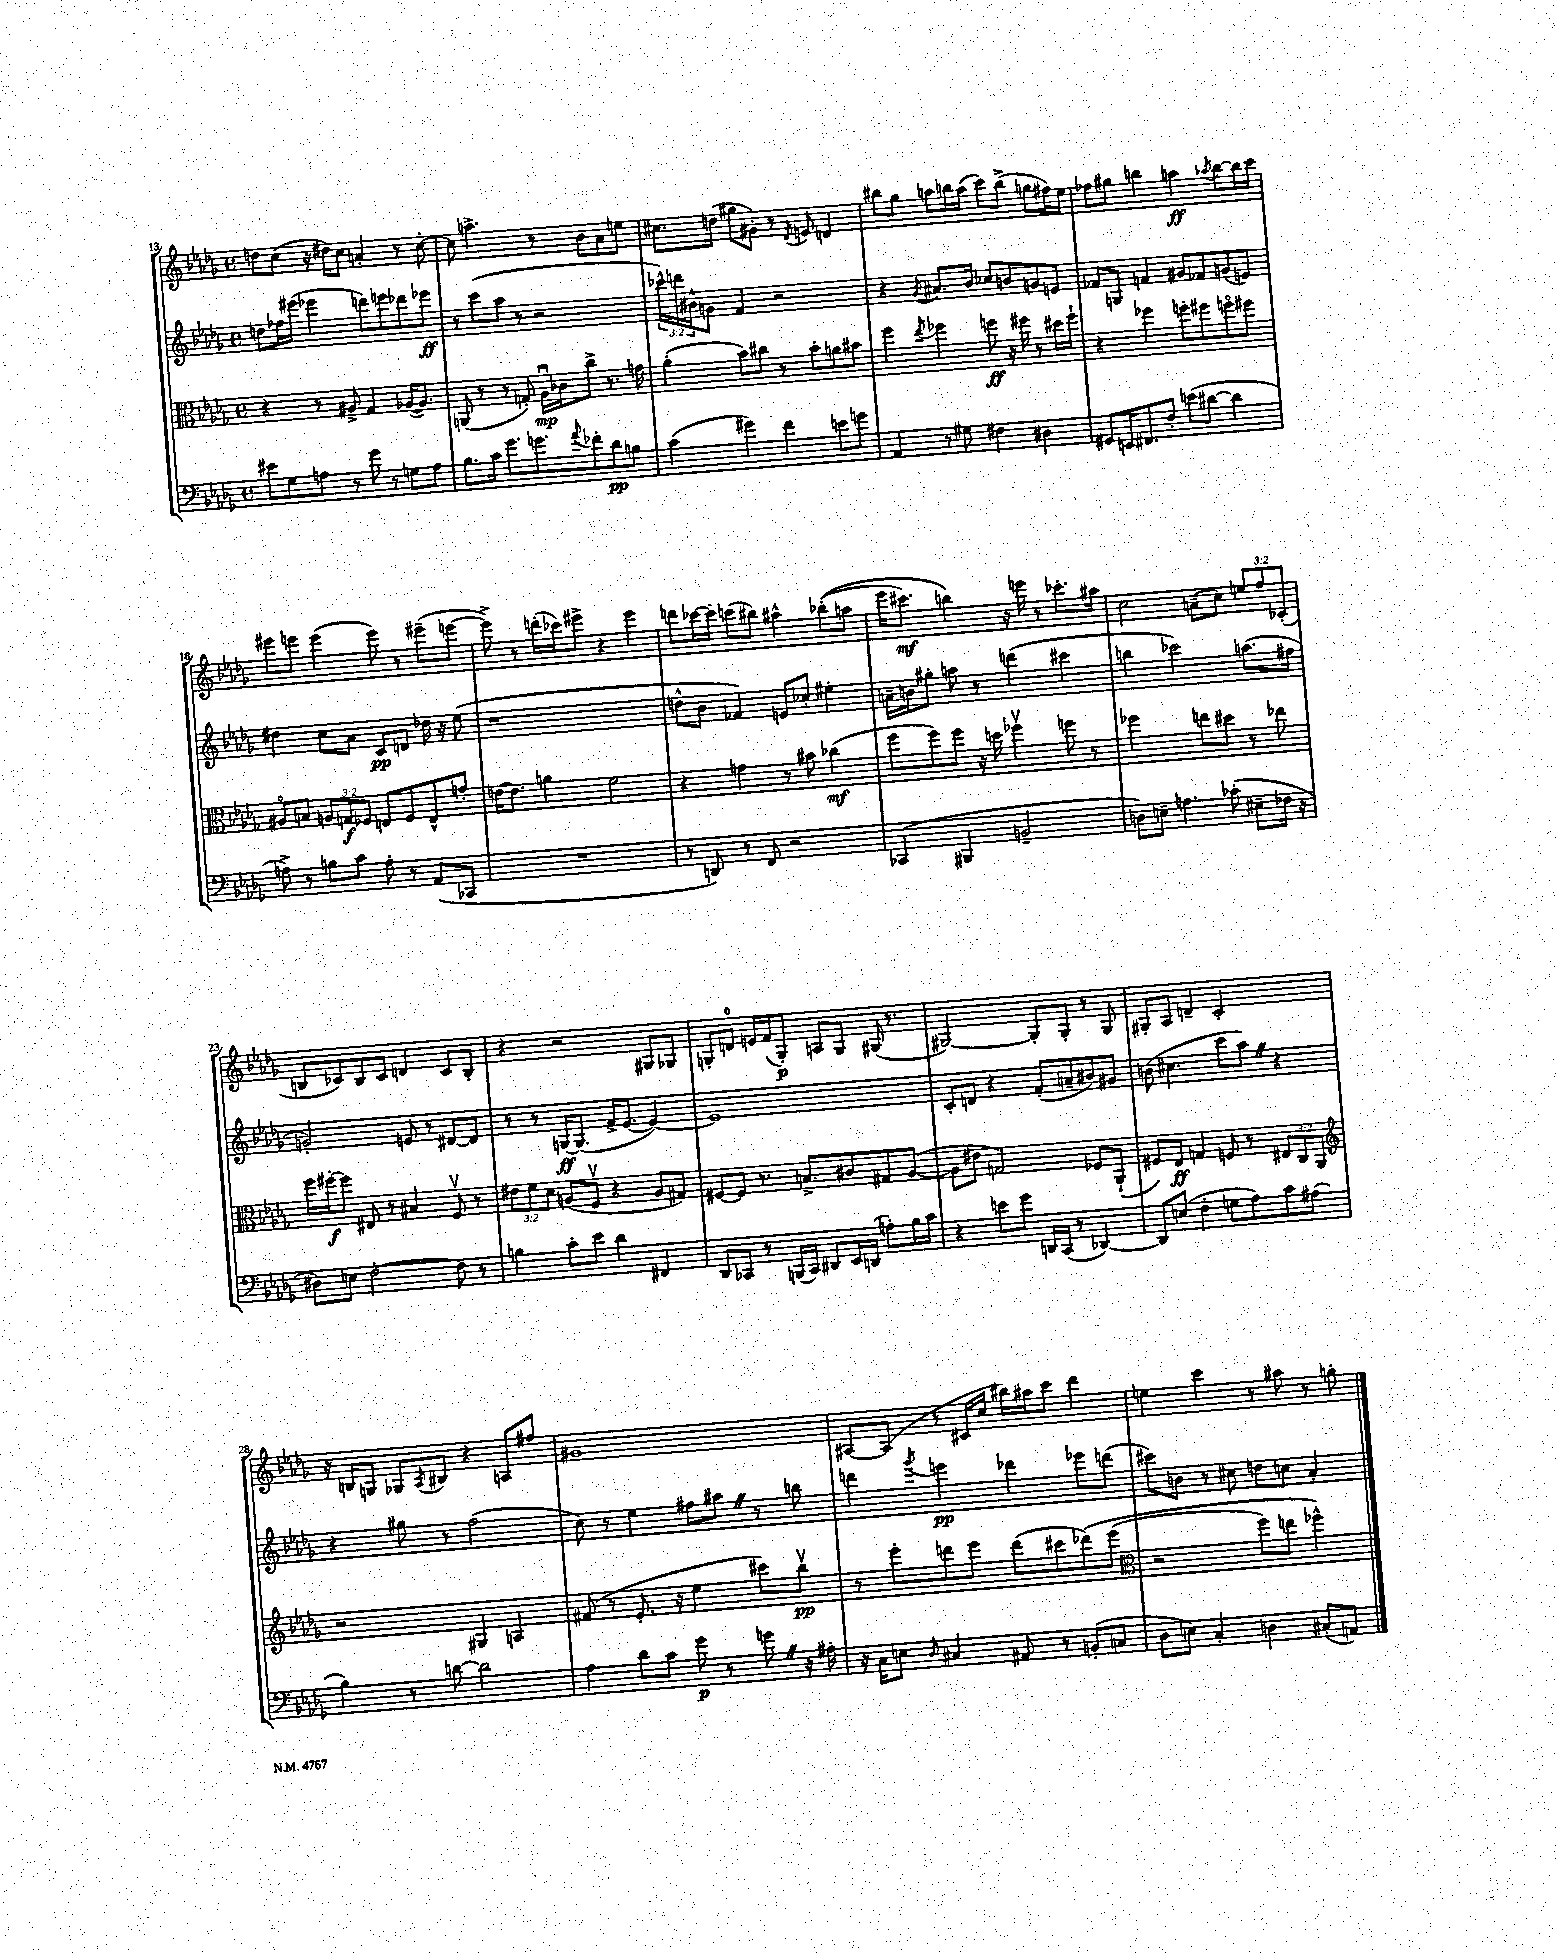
<<
\new StaffGroup <<
\new Staff = "s0" {
    \clef treble \key des \major \defaultTimeSignature \time 4/4 \override Staff.TupletNumber.text = #tuplet-number::calc-fraction-text
    d''8 c''8( r16 dis''16) c''8 a'4-. r8 c''8~-. |
    c''8 a''4.-> r8 bes'8 aes'8 e''8 |
    cis''8. d''16( gis''8 gis'8-.) r8 \acciaccatura { des'8 } e'8 d'4 |
    bis''8 ges''8 a''8 b''16 a''16( c'''8) b''8->( g''8 fis''16) ees''16 |
    fes''8 gis''8 b''4 a''4\ff \acciaccatura { aes''8 } b''8~ b''16 c'''16 |
    eis'''8 e'''8 e'''4( e'''8) r8 eis'''8--( e'''8~ |
    e'''8->) r8 d'''16-.( ces'''16) eis'''8-> r4 eis'''4 |
    d'''8 ces'''16~ ces'''16-. c'''8( bis''8) ais''4-^ bes''8-.(\( a''8 |
    ees'''16 cis'''8.\mf) b''4\) r16 e'''16 r8 ces'''8.-. ais''16 |
    c''2 a'8--( c''8) \tuplet 3/2 { e''8 f''8 ces'8-.( } |
    b8 ces'8) b8 ces'8 d'4 ces'8 b8-. |
    r4 r2 gis8 ges8 |
    g8-. d'8-0 e'16 f'16( g8-.\p) a8 g8 gis16( r8. |
    gis2~) gis8-. gis8-. r8 gis8 |
    gis8-. aes8 d'4-- c'2-. |
    r16 b16 g8 ges8 \acciaccatura { aes8 } bis8 r4 a8 fis''8 |
    gis'1 |
    ais8~ ais8( r8 cis'16 c''16 bis''16) ais''16 c'''8 des'''4 |
    e''4 c'''4 r8 ais''8 r8 g''8-. \bar "|." |
}
\new Staff = "s1" {
    \clef treble \key des \major \defaultTimeSignature \time 4/4 \override Staff.TupletNumber.text = #tuplet-number::calc-fraction-text
    d''8 fes''16 eis'''16( ees'''4 d'''8) e'''8 des'''8 ees'''8\ff |
    r8 c'''8( aes''8 r8 r2 |
    \tuplet 3/2 { ces'''16-^) d'''16 bis'16-^ } g'8 f'4 r2 |
    r4 \acciaccatura { ges'8 } ais'8. bes'16 ces''8 b'8 g'8 e'8 |
    fes'8 g8 f'4 gis'8 fes'8 g'8( e'8) |
    dis''4 c''8 aes'8 c'8\pp d'8 des''16 r16 ees''8( |
    r1 |
    d''8-^ bes'8 fes'4) e'8 ces''8-. eis''4-. |
    a'16-- b'16 gis''8-. a''8 r8 d'''4( cis'''4 |
    b''4 ces'''2) a''8.( fis''16 |
    g'2-.) e'8 r8 dis'8~ dis'8 |
    r8 r8 g16~\ff g8.( f'16-> ees'8.~ ees'4~) |
    ees'1 |
    c'8-. d'8 r4 f'8-.( a'8-- bis'8) gis'8 |
    b'8( cis''4. c'''8 aes''8) \once \override BreathingSign.text = \markup { \musicglyph "scripts.caesura.straight" } \breathe r4 |
    r4 gis''8 r8 f''2( |
    c''8) r8 ees''4 fis''8 ais''8 \once \override BreathingSign.text = \markup { \musicglyph "scripts.caesura.straight" } \breathe r8 b''8 |
    d'''4 \acciaccatura { ges'''8 } e'''4\pp des'''4 ees'''8 d'''8( |
    cis'''8) b'8 r8 cis''8 d''8 c''8 aes'4-. \bar "|." |
}
\new Staff = "s2" {
    \clef alto \key des \major \defaultTimeSignature \time 4/4 \override Staff.TupletNumber.text = #tuplet-number::calc-fraction-text
    r4 r8 ais8-> ges4 aes16~( aes8.) |
    a,8( r8 r8 g8-.) aes16\downbow\mp ces'16 c''8-> r8. g'16 |
    aes'4-.( bes'8) cis''8 r8 bes'8-. a'8 bis'8 |
    f''4 \acciaccatura { ees''8 } fes''4 f''8\ff r16 fis''16 r8 dis''16 fis''16-! |
    r4 fes''4 f''8-. fis''8 f''8\flageolet fis''8 |
    ais8\flageolet b8 \tuplet 3/2 { a8 g8\f fes8 } e8 fes8 e8-^ g'8-. |
    e'16~ e'8. a'4 f'2 |
    r4 g'4 r8 bis'8 ces''4\mf( |
    f''8 f''8) f''8 r16 d''16 fes''4\upbow f''8 r8 |
    fes''2 e''8 dis''8 r8 ees''8 |
    f''16 fis''16~-.\f fis''8 eis8 r8 bis4 f8\upbow r8 |
    \tuplet 3/2 { eis'8 f'8 des'8 } a8( f8\upbow r4 a8 gis8) |
    fis8~ fis8 r8. b8.-> cis'8 gis8 aes8~( |
    aes8 eis'8 g2) fes8 aes,8-!( |
    fis8) ees8\ff g4 f8 r8 \tuplet 3/2 { eis8 c8 aes,8 } |
    \clef treble r2 gis4 a4 |
    fis'8( r8 ees'8.-. r16 ees''4 cis'''8) bes''8\upbow\pp |
    r8 ees'''8-. d'''8 ees'''8 d'''8( cis'''8 des'''8)\( ees'''8( |
    \clef alto r2 f''8) e''8 fes''4-^\) \bar "|." |
}
\new Staff = "s3" {
    \clef bass \key des \major \defaultTimeSignature \time 4/4
    eis'8 ges8 a8 r8 ges'8 r8 g8 a8 |
    bes8. c'16 ges'8. g'8. \appoggiatura { aes'8 } fes'8-. des'8\pp b8 |
    c'4( gis'4) f'4 e'8 g'8 |
    aes,4 r8 gis8 fis4 dis4 |
    gis,8 e,16 fis,8. f8-. e'8( dis'8~ dis'4 |
    a8->) r8 b8 c'8 a8-. r8 aes,8( ces,8 |
    R1 |
    r8 d,8) r8 f,8 r2 |
    ces,4( bis,,4 b,2-- |
    d8) e8-- a4. ces'8-.( eis8-- fes16 r16 |
    dis8) e8 f2~-. f8 r8 |
    b4 c'8-. ees'8 des'4 fis,4 |
    des,8 ces,8 r8 b,,16( ces,16) dis,8 ees,16 d,16( a8-.) bes16 c'16 |
    r4 e'8 ges'8 d,16 c,16( r8 des,4~) |
    des,8 e8( f4-. g8 aes8) c'8 ais8( |
    bes4) r8 d'8~ d'2 |
    aes4 des'8 c'8 ges'8\p r8 g'8 \once \override BreathingSign.text = \markup { \musicglyph "scripts.caesura.straight" } \breathe r16 ais16-. |
    r16 c16 e8 \grace { des16 } cis4 ais,8 r8 b,8-.( c8 |
    des8 e8) c4-. d4 cis8-.( a,8) \bar "|." |
}
>>
>>
\layout { \context { \Score currentBarNumber = #13 } }
